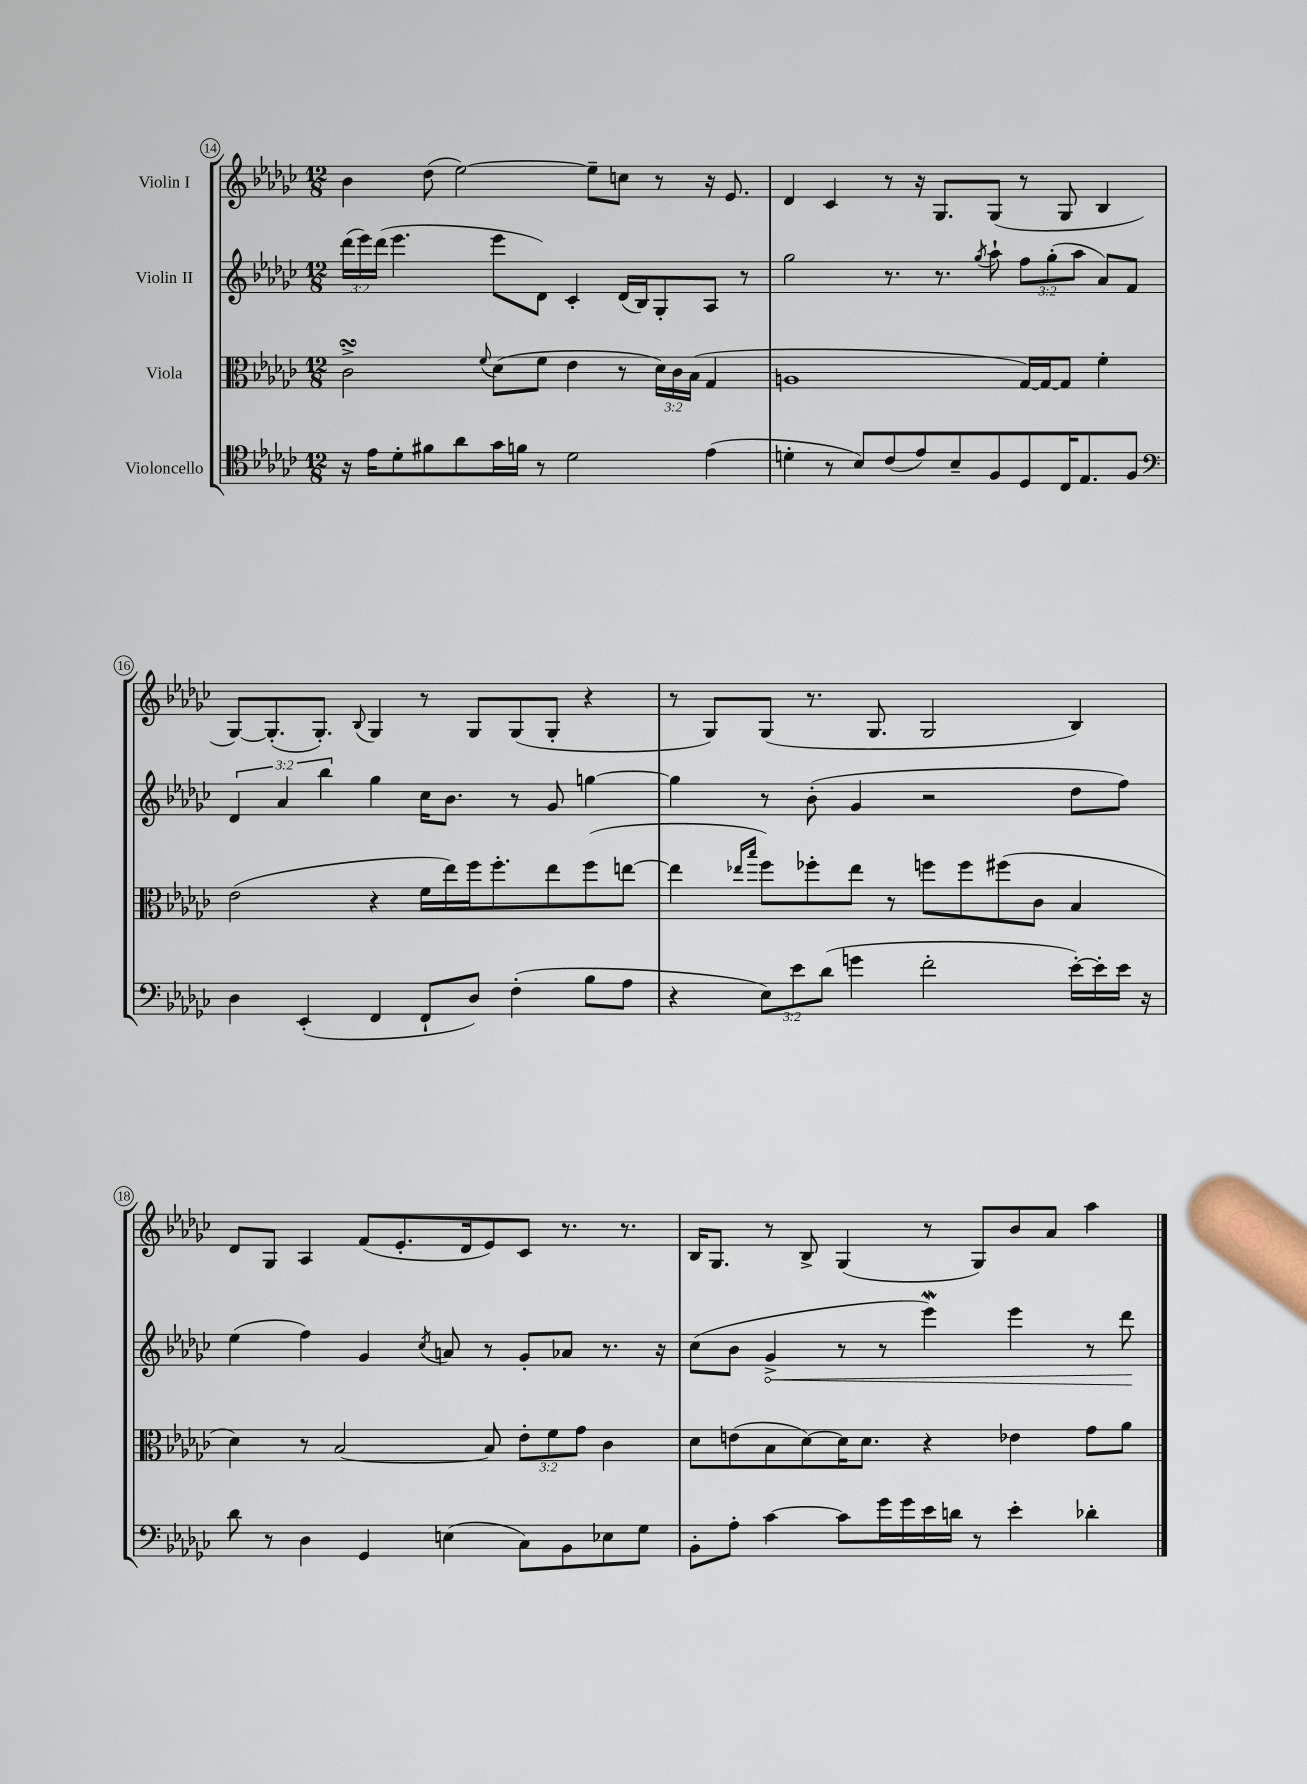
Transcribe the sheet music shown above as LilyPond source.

<<
\new StaffGroup <<
\new Staff = "s0" \with { instrumentName = "Violin I" } {
    \clef treble \key ges \major \numericTimeSignature \time 12/8
    \autoBeamOff bes'4 des''8( ees''2~) ees''8[-- c''8] r8 r16 ees'8. |
    des'4 ces'4 r8 r16 ges8.[ ges8]( r8 ges8 bes4 |
    ges8[~) ges8.-.( ges8.]-.) \appoggiatura { bes8 } ges4 r8 ges8[ ges8( ges8]-. r4 |
    r8 ges8[) ges8]( r8. ges8. ges2 bes4) |
    des'8[ ges8] aes4 f'8[( ees'8.-. des'16 ees'8) ces'8] r8. r8. |
    bes16[ ges8.] r8 bes8-> ges4( r8 ges8[) bes'8 aes'8] aes''4 \bar "|." |
}
\new Staff = "s1" \with { instrumentName = "Violin II" } {
    \clef treble \key ges \major \numericTimeSignature \time 12/8 \override Staff.TupletNumber.text = #tuplet-number::calc-fraction-text
    \autoBeamOff \tuplet 3/2 { des'''16[( ees'''16) des'''16]( } ees'''4. ees'''8[ des'8]) ces'4-. des'16[( bes16) ges8-. aes8] r8 |
    ges''2 r8. r8. \acciaccatura { ges''8 } aes''8-! \tuplet 3/2 { f''8[ ges''8-.( aes''8] } aes'8[) f'8] |
    \tuplet 3/2 { des'4 aes'4 bes''4 } ges''4 ces''16[ bes'8.] r8 ges'8 g''4~ |
    g''4 r8 bes'8-.( ges'4 r2 des''8[ f''8]) |
    ees''4( f''4) ges'4 \acciaccatura { ces''8 } a'8 r8 ges'8[-. aes'8] r8. r16 |
    ces''8[( bes'8] \once \override Hairpin.circled-tip = ##t ges'4->\< r8 r8 ees'''4\mordent) ees'''4 r8 des'''8\! \bar "|." |
}
\new Staff = "s2" \with { instrumentName = "Viola" } {
    \clef alto \key ges \major \numericTimeSignature \time 12/8 \override Staff.TupletNumber.text = #tuplet-number::calc-fraction-text
    \autoBeamOff ces'2->\turn \appoggiatura { f'8 } des'8[( f'8] ees'4 r8 \tuplet 3/2 { des'16[) ces'16 bes16]( } ges4 |
    a1 ges16[~) ges16~ ges8] f'4-. |
    ees'2( r4 f'16[ ees''16) f''16 f''8.-. ees''8 f''8( e''8]~ |
    e''4 \grace { ees''16[ bes''16] } f''8[) fes''8-. ees''8] r8 f''8[ f''8 fis''8( ces'8] bes4 |
    des'4) r8 bes2~ bes8 \tuplet 3/2 { ees'8[-. f'8 ges'8] } ces'4 |
    des'8[ e'8( bes8 des'8~) des'16 des'8.] r4 ees'4 ges'8[ aes'8] \bar "|." |
}
\new Staff = "s3" \with { instrumentName = "Violoncello" } {
    \clef tenor \key ges \major \numericTimeSignature \time 12/8 \override Staff.TupletNumber.text = #tuplet-number::calc-fraction-text
    \autoBeamOff r16 ees'16[ des'8-. fis'8 aes'8 ges'16 f'16] r8 des'2 ees'4( |
    d'4-. r8 bes8[) ces'8( ees'8) bes8-- f8 des8 ces16 ees8. f8] |
    \clef bass des4 ees,4-.( f,4 f,8[-! des8]) f4-.( bes8[ aes8] |
    r4 \tuplet 3/2 { ees8[) ees'8 des'8]( } g'4 f'2-. ees'16[~-.) ees'16-. ees'16] r16 |
    des'8 r8 des4 ges,4 e4( ces8[) bes,8 ees8 ges8] |
    bes,8[-. aes8]-. ces'4~ ces'8[ ges'16 ges'16 ees'16 d'16] r8 ees'4-. des'4-. \bar "|." |
}
>>
>>
\layout { \context { \Score currentBarNumber = #14 \override BarNumber.stencil = #(make-stencil-circler 0.1 0.3 ly:text-interface::print) } }
